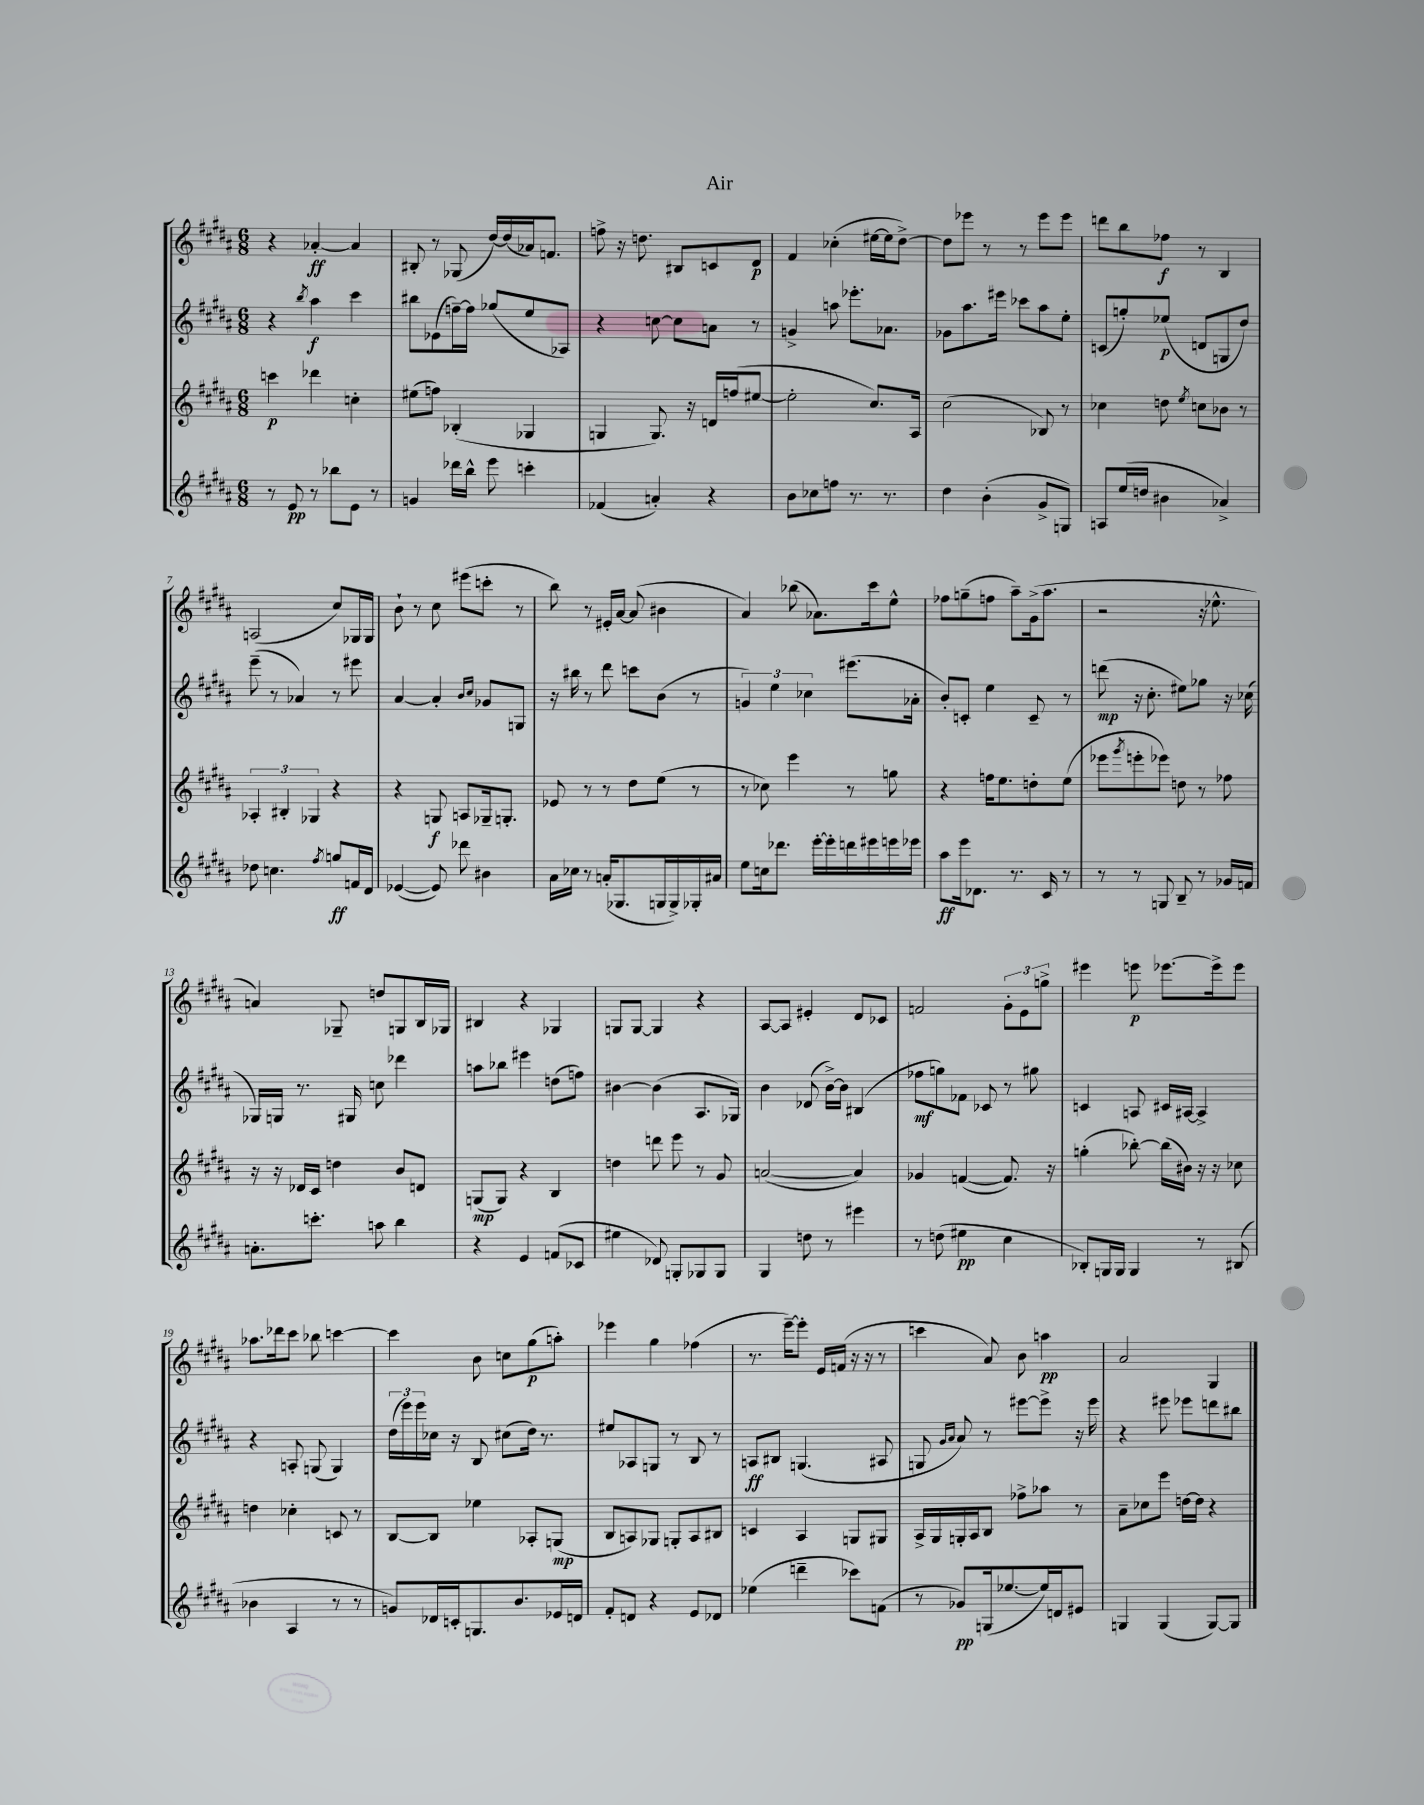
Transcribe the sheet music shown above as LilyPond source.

\header { title = "Air" }
<<
\new StaffGroup <<
\new Staff = "s0" {
    \clef treble \key b \major \numericTimeSignature \time 6/8
    r4 aes'4~-.\ff aes'4 |
    bis8-. r8 ges8( dis''16~) dis''16( aes'16) f'8. |
    f''8-> r16 d''8. bis8 c'8 dis'8\p |
    fis'4 ces''4-.( eis''16~ eis''16 dis''8~->) |
    dis''8 ees'''8 r8 r8 ees'''8 ees'''8 |
    d'''8 b''8 fes''8\f r8 b4 |
    a2( cis''8) ges16 ges16 |
    b'8-! r8 cis''8 eis'''8( c'''8-. r8 |
    b''8) r8 eis'16-. ais'16~ ais'8( bis'4 |
    ais'4) bes''8( aes'8.) cis'''16 e''8-^ |
    fes''8 g''8--( f''8 ais''8--) gis'16->( ais''8. |
    r2 r16 ees''8.-^ |
    a'4) ges8-- d''8 g8 b16 ges16 |
    bis4 r4 ges4 |
    g8 g8~ g4 r4 |
    ais8~ ais8 eis'4-. dis'8 ces'8 |
    f'2 \tuplet 3/2 { gis'8-. e'8 g''8-> } |
    eis'''4 e'''8\p ees'''8.~ ees'''16-> ees'''8 |
    aes''8. des'''16 cis'''8 bes''8 c'''4~ |
    c'''4 b'8 c''8 gis''8\p( a''8-.) |
    ees'''4 gis''4 fes''4( |
    r8. e'''16~--) e'''8-. e'16 f'16( r16 r16 r8 |
    c'''4 ais'8) b'8 a''4\pp |
    ais'2 gis4 \bar "|." |
}
\new Staff = "s1" {
    \clef treble \key b \major \numericTimeSignature \time 6/8
    r4 \acciaccatura { b''8 } ais''4\f cis'''4 |
    bis''8 ees'8( f''16~--) f''16 ges''8( e''8 aes8) |
    r4 c''8~ c''8 a'8 r8 |
    g'4-> a''8 ees'''8.-. aes'8. |
    ges'8 ais''8. eis'''16 ces'''8 ais''8 e''8-. |
    c'8( g''8-.) ees''8\p( d'8 g8 dis''8) |
    e'''8--( r8 aes'4) r8 eis'''8 |
    ais'4~ ais'4-. \grace { b'16 cis''16 } ges'8 g8 |
    r16 bis''16 r8 dis'''8 c'''8 b'8( r8 |
    \tuplet 3/2 { g'4) e''4 ces''4 } eis'''8.( aes'16-. |
    b'8-.) c'8-. e''4 c'8-- r8 |
    d'''8\mp( r16 cis''8.-. eis''8) ges''8 r16 ces''16( |
    ges16) g16 r8. gis16 c''8 des'''4 |
    a''8 bes''8 eis'''4 d''8( f''8) |
    bis'4~ bis'4( ais8. ges16) |
    b'4 des'8( b'16~->) b'16 bis4( |
    fes''8\mf g''8) fes'8 ces'8 r8 gis''8 |
    c'4 a8 cis'16 ais16~ ais4-> |
    r4 a8-. g8( g4) |
    \tuplet 3/2 { dis''16( e'''16) e'''16 } ces''16 r16 b8 cis''8( dis''16) r8. |
    eis''8 aes8 g8 r8 b8 r8 |
    a8\ff bis8 g4.( ais8 |
    g8 \grace { gis'16 ais'16 } ais'8) r8 eis'''8~ eis'''8-> r16 eis'''16 |
    r4 eis'''8 ees'''8 d'''8 bis''8 \bar "|." |
}
\new Staff = "s2" {
    \clef treble \key b \major \numericTimeSignature \time 6/8
    c'''4\p des'''4 c''4-. |
    eis''8( f''8) bes4-.( ges4 |
    g4 g8.) r16 d'16 f''16( eis''8~ |
    eis''2-. cis''8.) ais16 |
    cis''2( bes8) r8 |
    ces''4 d''8 \acciaccatura { e''8 } c''8 bes'8 r8 |
    \tuplet 3/2 { aes4-. bis4-. ges4 } r4 |
    r4 g8\f a8 ges16-- g8.-. |
    ees'8 r8 r8 dis''8 e''8( r8 |
    r8 ces''8) e'''4 r8 g''8 |
    r4 f''16 e''8. d''8-. e''8( |
    ees'''8 \acciaccatura { gis'''8 } e'''8-. ees'''8) d''8 r8 fes''8 |
    r16 r16 des'16 cis'16 d''4 b'8 d'8 |
    g8\mp( g8) r4 b4 |
    d''4 d'''8 e'''8 r8 gis'8 |
    a'2~( a'4) |
    ges'4 f'4~( f'8.) r16 |
    g''4-.( bes''8~-.) bes''16( bis'16) r16 r16 ces''8 |
    d''4 ces''4-. c'8 r8 |
    b8~ b8 ees''4 aes8-. g8\mp( |
    b8 a8) ges8 g8-. a8 bis8 |
    c'4 ais4 g8 gis8 |
    ais16-> gis16 g16-. ais16 b8 fes''8-> aes''8 r8 |
    ais'8-- ces''8 e'''8 d''16~ d''16 r4 \bar "|." |
}
\new Staff = "s3" {
    \clef treble \key b \major \numericTimeSignature \time 6/8
    r8 e'8\pp r8 bes''8 e'8 r8 |
    g'4 des'''16 b''16-^ e'''8 c'''4-. |
    fes'4( a'4-.) r4 |
    b'8 ces''8 f''8 r8. r8. |
    dis''4 b'4-.( gis'8-> g8) |
    a8 e''16( d''16 bis'4 aes'4->) |
    des''8 c''4. \acciaccatura { fis''8 } g''8\ff f'16 dis'16 |
    ees'4~( ees'8) des'''8 bis'4 |
    ais'16 ces''16 r8 a'16-.( ges8. g16 g16->) ges16-. ais'16 |
    e''8 c''16 des'''8. e'''16~-. e'''16-. d'''16 eis'''16 e'''16 ees'''16 |
    ais''8\ff e'''16 des'8. r8. cis'16 r8 |
    r8 r8 g8 b8-- r8 ges'16 f'16 |
    a'8.-. c'''8.-. a''8 b''4 |
    r4 e'4 f'8( ces'8 |
    eis''4 des'8) g8-. ges8 ges8 |
    gis4 d''8 r8 eis'''4 |
    r8 d''8( eis''4\pp cis''4 |
    bes8-.) g16 g16 g4 r8 bis8( |
    bes'4 ais4 r8 r8 |
    g'8) des'16 c'16-. g8. b'8. ees'16 d'16 |
    fis'8-. d'8 r4 e'8 des'8 |
    ees''4( d'''4-- ces'''8) f'8( |
    r8 ges'8\pp) g16( ees''8.~ ees''16) d'16 eis'8 |
    g4 g4( g8~) g8 \bar "|." |
}
>>
>>
